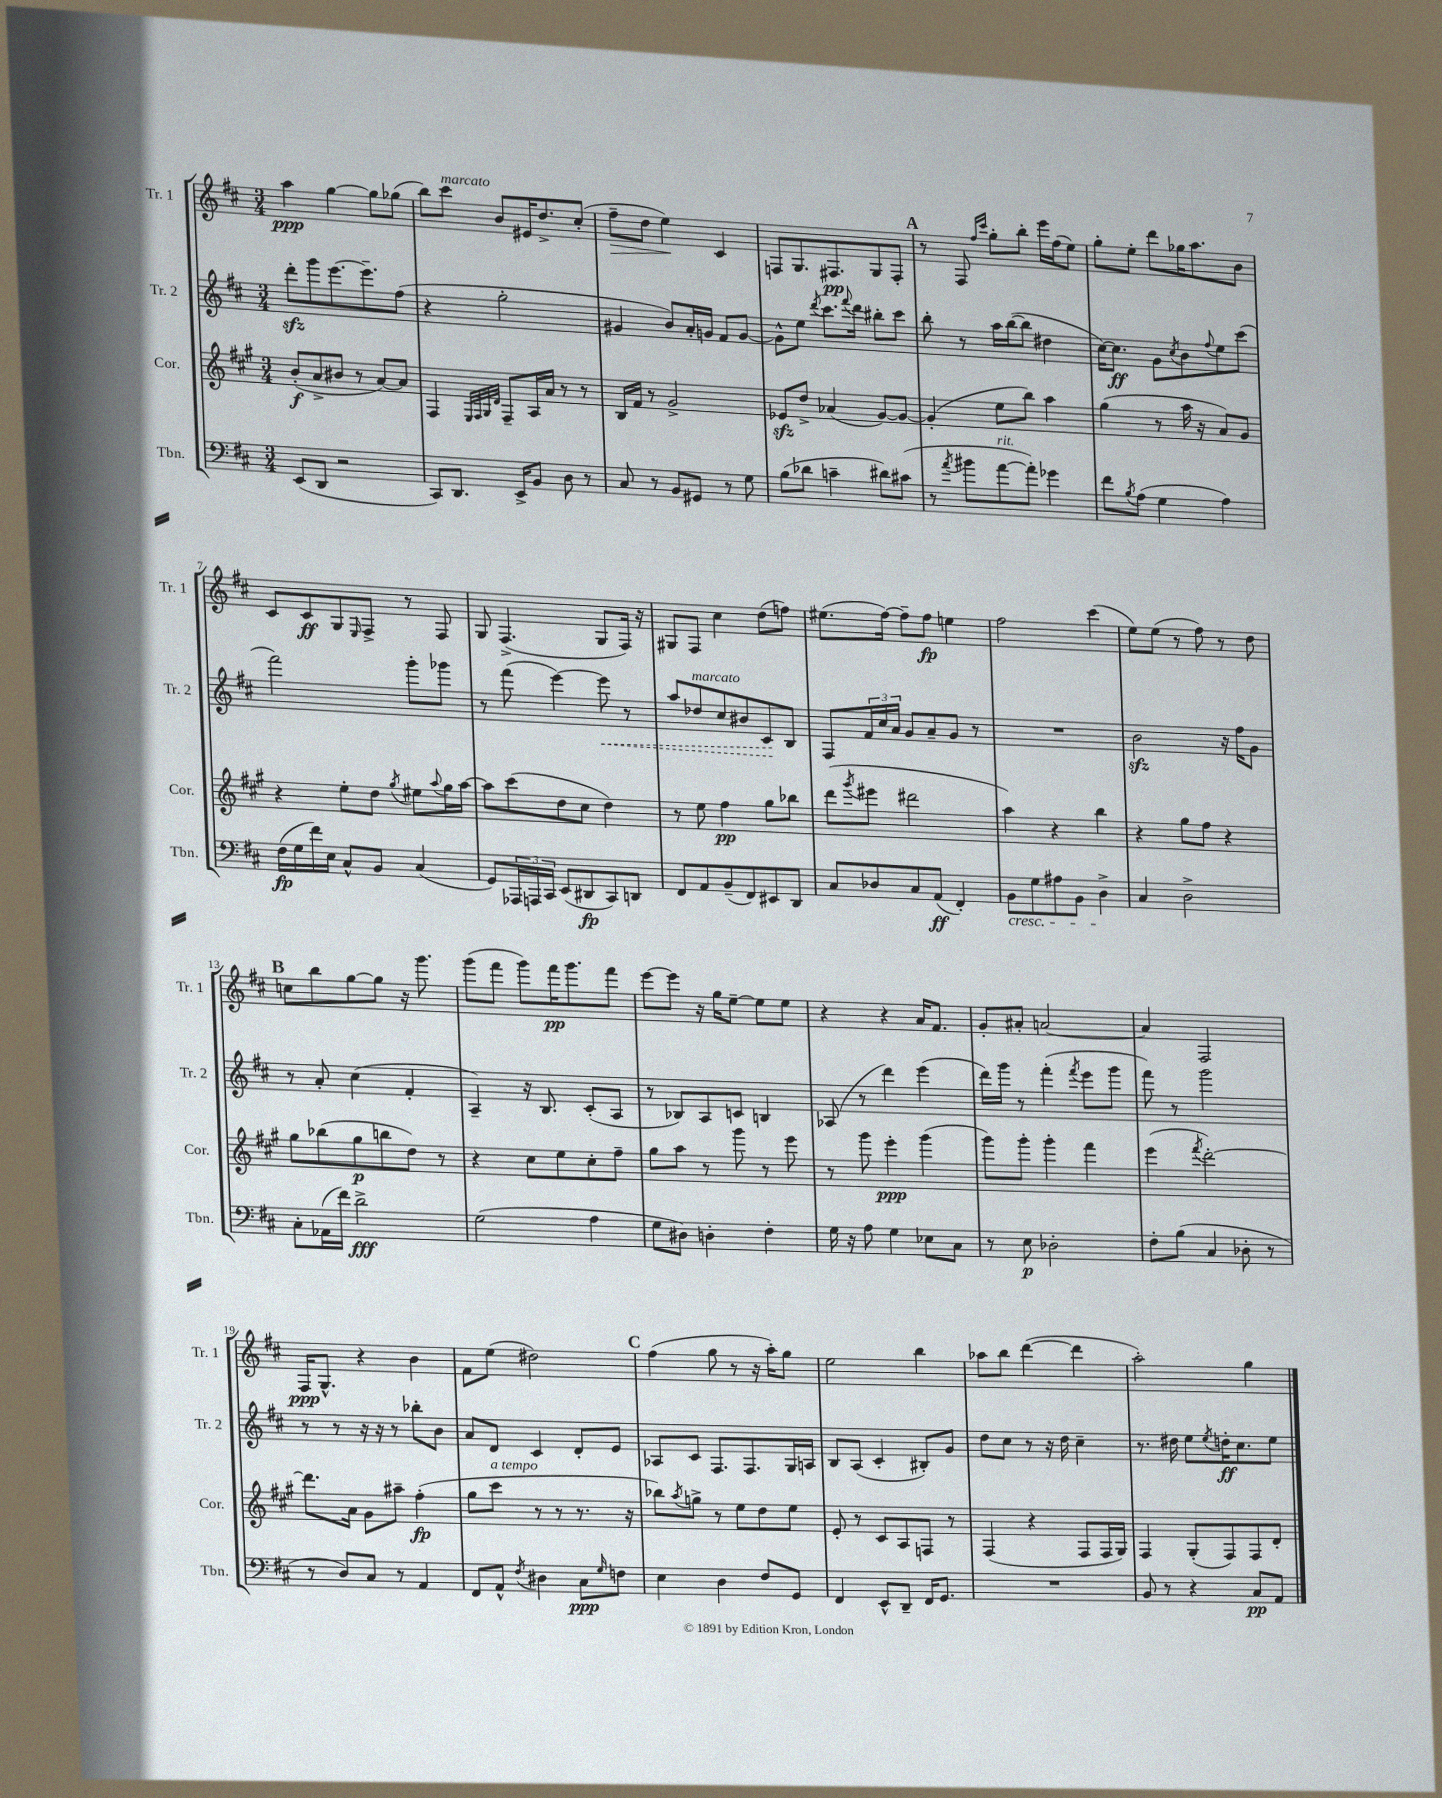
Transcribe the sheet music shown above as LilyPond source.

<<
\new StaffGroup <<
\new Staff = "s0" \with { instrumentName = "Tr. 1" shortInstrumentName = "Tr. 1" } {
    \clef treble \key d \major \numericTimeSignature \time 3/4
    a''4\ppp g''4~ g''8 ges''8( |
    b''8) cis'''8^\markup { \italic "marcato" } b'8 eis'16 d''8.-> cis''8-.( |
    fis''8--\> d''8 e''4\!) cis'4 |
    f8 g8. fis8.\pp g8 fis8-. |
    \mark \markup { \bold "A" } r8 fis8 \grace { fis''16 cis'''16 } g''8-. b''8-. e'''16 fis''16( e''8) |
    g''8-. e''8-. d'''8 ges''16 a''8. b'8 |
    cis'8 cis'8\ff g8 \grace { e16 } fis8-> r8 fis8 |
    g8 fis4.->( g8 fis16) r16 |
    gis8 fis8 cis''4 d''8( f''8) |
    eis''8.( fis''16~) fis''8-- fis''8\fp e''4 |
    fis''2 cis'''4( |
    e''8) e''8( r8 fis''8) r8 d''8 |
    \mark \markup { \bold "B" } c''8 b''8 g''8~ g''8 r16 g'''8. |
    g'''8( fis'''8 g'''8) fis'''16\pp g'''8. fis'''8 |
    e'''8~ e'''8 r16 g''16 e''8~-- e''8 e''8 |
    r4 r4 a'16 fis'8. |
    g'8-. ais'8-. a'2~ |
    a'4 fis2 |
    fis16\ppp g8.-^ r4 b'4 |
    fis'8 e''8( dis''2) |
    \mark \markup { \bold "C" } fis''4( g''8 r8 r16 a''16-.) g''8 |
    e''2 b''4 |
    aes''8 b''8 d'''4~( d'''4 |
    a''2-.) g''4 \bar "|." |
}
\new Staff = "s1" \with { instrumentName = "Tr. 2" shortInstrumentName = "Tr. 2" } {
    \clef treble \key d \major \numericTimeSignature \time 3/4
    d'''8-.\sfz g'''8 e'''8.~ e'''8.-- fis''8( |
    r4 g''2-. |
    gis'4 b'8) a'16-. g'16 fis'8 g'8~ |
    g'8-^ e''8 \acciaccatura { d'''8 } cis'''8. \appoggiatura { fis'''8 } d'''16 bis''8-. cis'''8 |
    \mark \markup { \bold "A" } b''8-. r8 a''16 b''16~( b''8 dis''4 |
    cis''16~) cis''8.\ff g'8 \acciaccatura { cis''8 } b'8 \appoggiatura { fis''8 } e''8 cis'''8( |
    fis'''2) g'''8-. ges'''8 |
    r8 fis'''8( e'''4~) \once \override Hairpin.style = #'dashed-line e'''8\< r8 |
    a''8 des''8^\markup { \italic "marcato" } cis''8 bis'8 cis'8\! b8 |
    fis8 \tuplet 3/2 { fis'16 cis''16 a'16 } g'8 a'8-- g'8 r8 |
    R2. |
    b'2\sfz r16 fis''16 g'8 |
    \mark \markup { \bold "B" } r8 a'8-. cis''4( fis'4-. |
    a4--) r16 b8. cis'8-.( a8 |
    r8 bes8) a8 c'8 b4 |
    aes8( r8 d'''4) e'''4( |
    d'''16) g'''16 r8 fis'''4-.( \acciaccatura { fis'''8 } e'''8 g'''8 |
    fis'''8) r8 g'''2 |
    r8 r8 r16 r16 r8 bes''8-. b'8 |
    a'8 d'8 cis'4 d'8-. e'8 |
    \mark \markup { \bold "C" } aes8 cis'8 fis8. fis8. g16 a16 |
    b8 a8( cis'4-. bis8-.) g'8 |
    d''8 cis''8 r8 r16 d''16 cis''4-- |
    r8. dis''16 e''8 \acciaccatura { e''8 } d''16-.\ff cis''8. e''8 \bar "|." |
}
\new Staff = "s2" \with { instrumentName = "Cor." shortInstrumentName = "Cor." } {
    \clef treble \key a \major \numericTimeSignature \time 3/4
    b'8-.\f( a'8-> bis'8 r8 a'8~) a'8 |
    fis4 \grace { e32 fis32 gis32 d'32 } fis8-- a16 a'16 r8 r8 |
    b16 fis'16 r8 gis'2-> |
    ees'8\sfz d''8-> aes'4( gis'8~) gis'8~ |
    \mark \markup { \bold "A" } gis'4-.( e''8 b''8) a''4 |
    gis''4( r8 a''16 r16 a'8) gis'8 |
    r4 e''8-. d''8 \acciaccatura { gis''8 } eis''8 \appoggiatura { a''8 } gis''16 a''16~ |
    a''8 cis'''8( d''8 cis''8 d''4) |
    r8 e''8 fis''4\pp gis''8 bes''8 |
    d'''8( \acciaccatura { gis'''8 } eis'''8 dis'''2 |
    a''4) r4 b''4 |
    r4 gis''8 fis''8 r4 |
    \mark \markup { \bold "B" } gis''8 bes''8( gis''8\p b''8 d''8) r8 |
    r4 cis''8 e''8 cis''8-. fis''8-- |
    gis''8 a''8 r8 gis'''8 r8 e'''8 |
    r8 gis'''8 e'''4-.\ppp gis'''4( |
    gis'''8) gis'''8-. gis'''4-. fis'''4 |
    e'''4( \acciaccatura { fis'''8 } d'''2~-.) |
    d'''8. a'16 gis'8 ais''8-- fis''4-.\fp( |
    gis''8 cis'''8^\markup { \italic "a tempo" } r8 r8 r8. r16 |
    \mark \markup { \bold "C" } bes''8) \acciaccatura { a''8 } g''8-> r8 e''8 d''8 e''8 |
    e'8-. r8 cis'8 a8 f8 r8 |
    fis4( r4 fis8 fis16 gis16) |
    fis4 gis8-.( fis8) fis8 d'8-. \bar "|." |
}
\new Staff = "s3" \with { instrumentName = "Tbn." shortInstrumentName = "Tbn." } {
    \clef bass \key d \major \numericTimeSignature \time 3/4
    e,8( d,8 r2 |
    cis,8) d,8. e,16-> b,8 d8 r8 |
    cis8 r8 b,8 gis,8 r8 g8 |
    b8( des'8 c'4-- dis'8) cis'8( |
    \mark \markup { \bold "A" } r8 \acciaccatura { a'8 } bis'8 a'8~^\markup { \italic "rit." } a'8-.) ges'4 |
    fis'8 \acciaccatura { b8 } a8( g4 a4) |
    fis16\fp( g16 fis'16) e16 cis8-^ b,8 cis4( |
    g,8) \tuplet 3/2 { aes,,16 a,,16 cis,16 } e,8( dis,8\fp cis,8) d,8 |
    fis,8 a,8 b,8--( fis,8) eis,8 d,8 |
    cis8 des8 cis8 a,8\ff( fis,4-.) |
    b,8\cresc g8 ais8 b,8 d4->\! |
    cis4 d2-> |
    \mark \markup { \bold "B" } cis8-. aes,16( fis'16) d'2->\fff |
    g2( a4 |
    g8 dis8) d4-. fis4-. |
    g16 r16 a8 g4 ees8 cis8 |
    r8 e8\p des2-. |
    fis8-. b8( cis4 des8-. r8 |
    r8 d8) cis8 r8 a,4 |
    fis,8 a,8-^ \acciaccatura { fis8 } dis4 cis8\ppp \grace { g16 } f8 |
    \mark \markup { \bold "C" } e4 d4 fis8 g,8 |
    fis,4 e,8-^ d,8-- fis,16 g,8. |
    R2. |
    b,8 r8 r4 cis8\pp a,8 \bar "|." |
}
>>
>>
